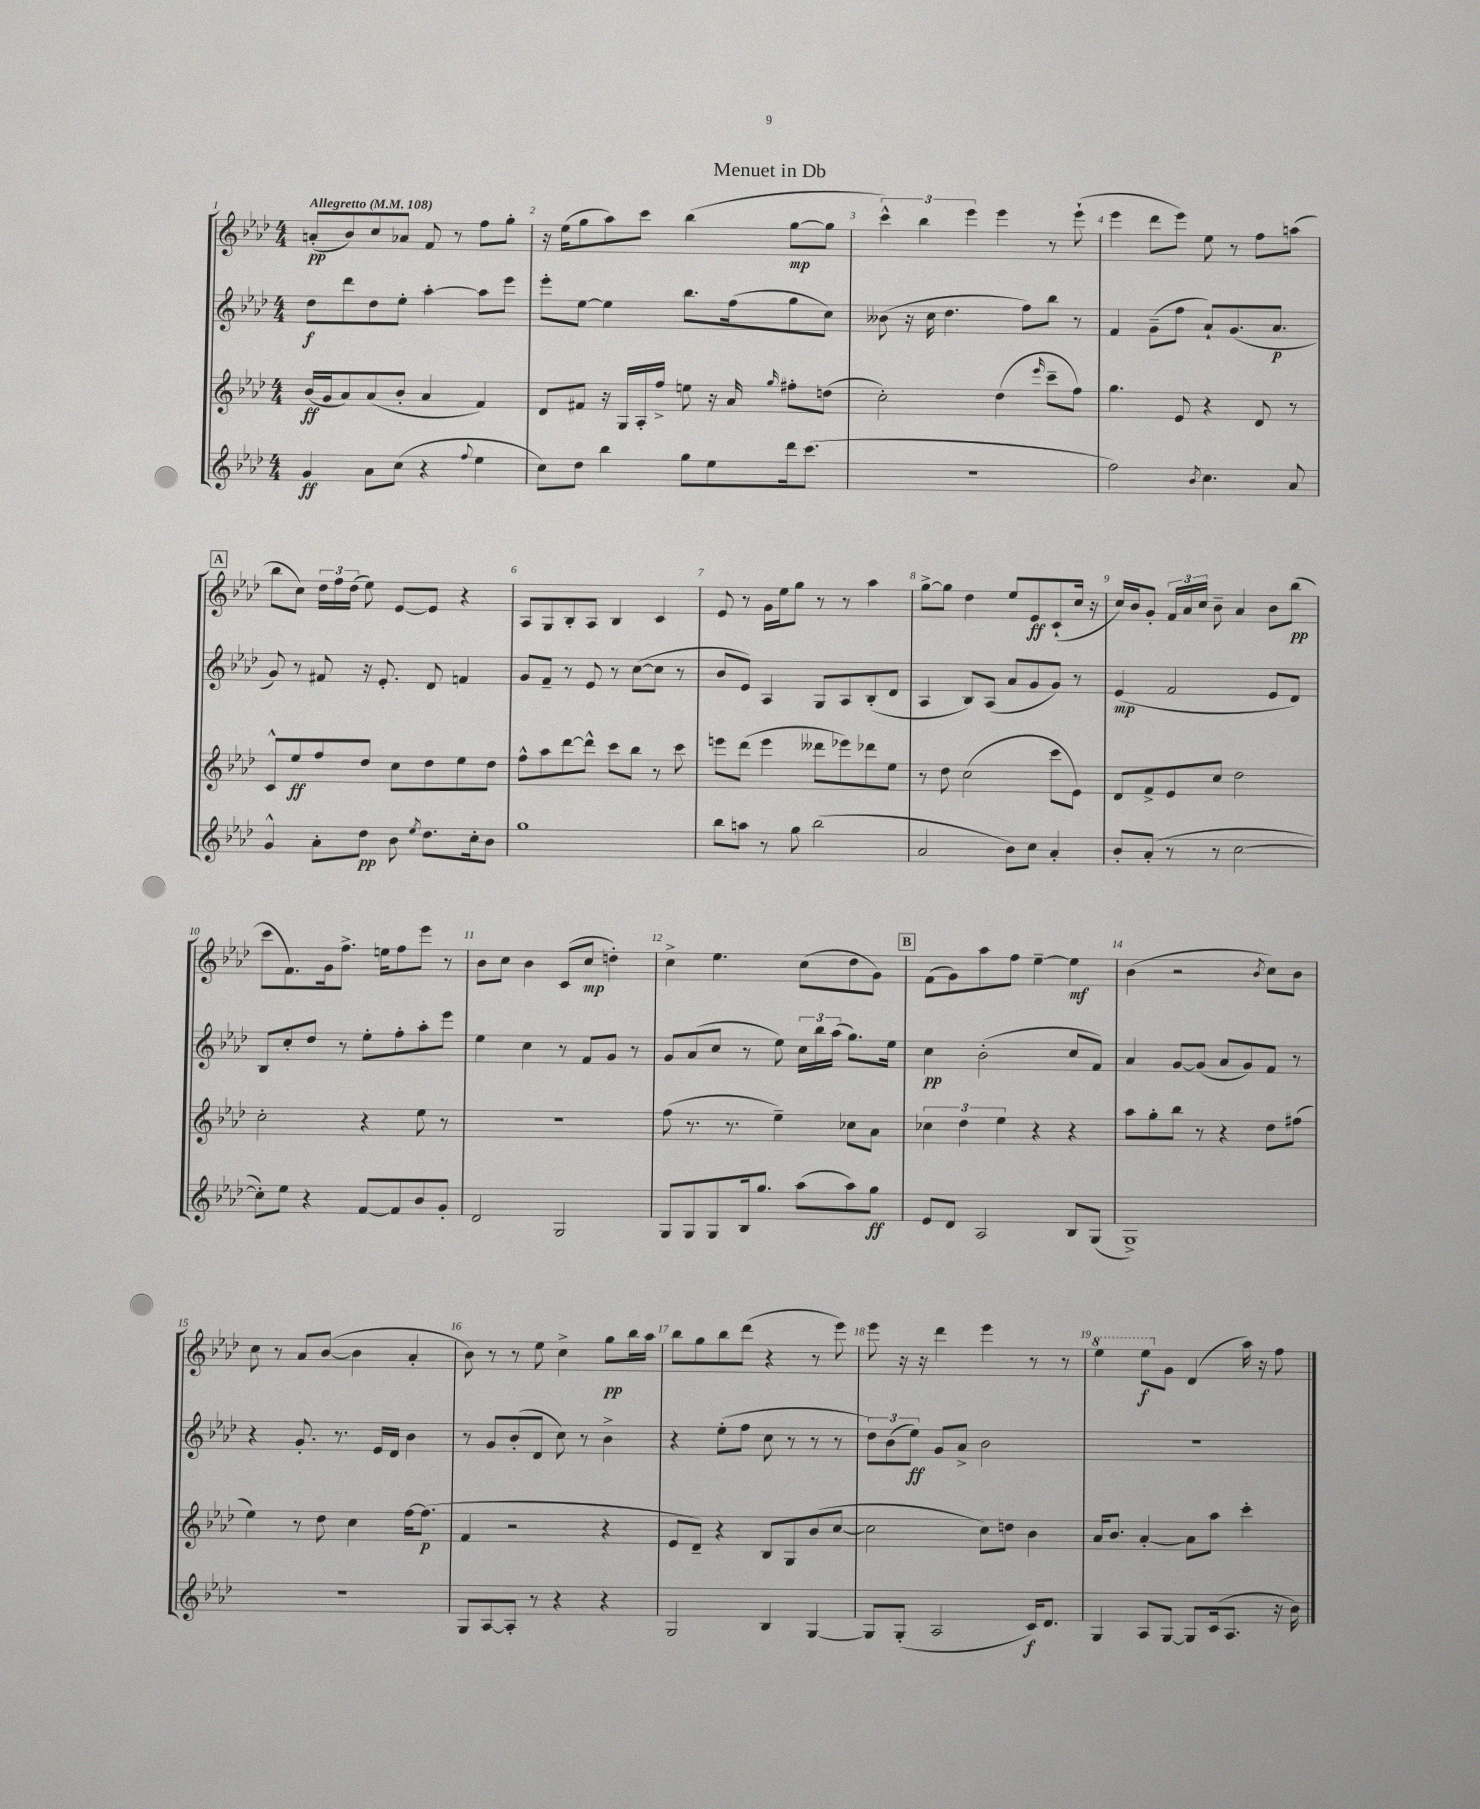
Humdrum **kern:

**kern	**kern	**kern	**kern
*staff4	*staff3	*staff2	*staff1
*clefG2	*clefG2	*clefG2	*clefG2
*k[b-e-a-d-]	*k[b-e-a-d-]	*k[b-e-a-d-]	*k[b-e-a-d-]
*M4/4	*M4/4	*M4/4	*M4/4
*MM108	*MM108	*MM108	*MM108
4g	(16b-	8dd-	(8a'
.	16g	.	.
.	8a-)	8ddd-	8b-)
8a-	(8a-	8dd-	8cc
(8cc	8b-'	8ee-'	8a-
4r	4a-	[4aa-'	8f
.	.	.	8r
8qqff	.	.	.
4ee-	4f)	8aa-]	8ff
.	.	8eee-	8gg'
=	=	=	=
8cc)	8d-	8eee-'	16r
.	.	.	(16ee-
8dd-	8f#	[8ee-	8gg
4bb-	16r	4ee-]	8aa-)
.	16G	.	.
.	16A-'	.	8ccc
.	16ff^	.	.
8gg	8ee	8.bb-	(4bb-
8ee-	16r	.	.
.	16a-	(16ff	.
.	16qqgg	.	.
16ddd-	8ff#'	8gg	[8gg
(8.ccc	.	.	.
.	(8dd	8cc)	8gg]
=	=	=	=
1r	2cc')	(8b--	6ccc^^)
.	.	16r	.
.	.	.	6bb-
.	.	16cc	.
.	.	4.dd-	.
.	.	.	6eee-
.	(4dd-	.	4eee-
.	.	8ff)	.
.	16qqeee-	.	.
.	8ccc~	8bb-	8r
.	8ff)	8r	(8eee-`
=	=	=	=
2ff)	4.gg	4f	4eee-
.	.	(8g~	8ddd-
.	8e-	8ff	8eee-)
8qb-	.	.	.
4.cc	4r	8a-`)	8ee-
.	.	(8.g	8r
.	8d-	.	8ff
.	.	8.a-	.
8a-	8r	.	(8aa
=	=	=	=
4g^^	8c^^	8g)	8bb-
.	8ee-	8r	8cc)
8a-'	8ff	8f#	24dd-
.	.	.	24ff
.	.	.	(24dd-
8dd-	8dd-	16r	8ee-)
.	.	8.e-'	.
8b-	8cc	.	[8e-
8qee-	.	.	.
8.dd-	8dd-	8d-	8e-]
.	8ee-	4f	4r
16cc'	.	.	.
8b-	8dd-	.	.
=	=	=	=
1gg	8ff^^	8g	8A-
.	8aa-	8f~	8G
.	[8ddd-	8r	8B-'
.	8ddd-^^]	8e-	8A-
.	8ccc	8r	4B-
.	8bb-	([8cc	.
.	8r	8cc]	4c
.	8ccc	8r	.
=	=	=	=
8bb-	8eee	8b-	8e-
8aa	(8ddd-	8e-)	8r
8r	4eee	4A-	16g
.	.	.	16ee-
8gg	.	.	8gg
(2bb-	8ddd--	8G	8r
.	8eee-)	8A-	8r
.	8ddd-	(8B-'	4aa-
.	8ee-	8d-	.
=	=	=	=
2a-	8r	4A-	[8gg^
.	8dd-	.	8gg]
.	(2cc	8B-)	4dd-
.	.	(8A-	.
8b-)	.	8a-	8ee-
8cc	.	8g	8e-
4a-'	8ccc	8g)	(8c`
.	8e-)	8r	16cc
.	.	.	16r
=	=	=	=
8b-'	8d-	(4e-	16cc)
.	.	.	16b-
(8a-'	8f^	.	8g'
8r	8e-	2f	24f
.	.	.	24a-
.	.	.	24cc
8r	8cc	.	8b-~
[2cc	2dd-	.	4a-
.	.	8e-	8b-
.	.	8d-)	(8bb-
=	=	=	=
8cc'])	2cc'	8B-	8ccc
8ee-	.	8cc'	8.f)
4r	.	8dd-	.
.	.	.	16g
.	.	8r	8.ff^
[8f	4r	8ee-'	.
.	.	.	16ee
8f]	.	8ff'	8ff
8b-	8ee-	8aa-'	8eee-
8g'	8r	8eee-	8r
=	=	=	=
2d-	1r	4ee-	8b-
.	.	.	8cc
.	.	4cc	4b-
2G	.	8r	(8c
.	.	8f	8cc
.	.	8g	4dd')
.	.	8r	.
=	=	=	=
8G	(8ff	8g	4cc^
8G	8.r	(8a-	.
8G	.	8cc	4.ee-
.	8.r	.	.
16B-	.	8r	.
8.gg	.	.	.
.	4ee-~)	8ee-)	.
(8aa-	.	24cc	(8cc
.	.	24bb-	.
.	.	(24aa-	.
8aa-)	8cc-	8.gg)	8dd-
8gg	8a-	.	8g)
.	.	16ee-	.
=	=	=	=
8e-	6cc-	4cc	(8f
8d-	.	.	8g)
.	6dd-	.	.
2A-	.	(2b-'	8aa-
.	6ee-	.	.
.	.	.	8ff
.	4r	.	[4ee-~
8B-	4r	8cc	4ee-]
(8G	.	8f)	.
=	=	=	=
1G^)	8aa-	4a-	(4b-
.	8gg'	.	.
.	8bb-	[8g	2r
.	8r	(8g]	.
.	4r	8a-	.
.	.	8g)	.
.	.	.	8qb-
.	8dd-	8f	8cc)
.	(8ff#	8r	8b-
=	=	=	=
1r	4ee-)	4r	8cc
.	.	.	8r
.	8r	8.g'	8a-
.	8dd-	.	([8b-
.	.	8.r	.
.	4cc	.	4b-]
.	.	16e-	.
.	.	16d-	.
.	[16ff	4b-	4a-'
.	(8.ff]	.	.
=	=	=	=
8G	4f	8r	8b-)
[8A-	.	8g	8r
8A-']	2r	(8b-'	8r
8r	.	8d-	8ee-
4r	.	8cc)	4cc^
.	.	8r	.
4r	4r	4b-^	8gg
.	.	.	16bb-
.	.	.	16aa-
=	=	=	=
2G	8e-	4r	8bb-
.	8d-~)	.	8gg
.	4r	(8ee-'	8bb-
.	.	8ff	(8ddd-
4B-	8B-	8cc	4r
.	8G	8r	.
[4G	(8b-	8r	8r
.	[8cc	8r	8eee-)
=	=	=	=
8G]	2cc]	12dd-)	8eee-
.	.	(12b-	.
(8G'	.	.	16r
.	.	12ee-)	.
.	.	.	16r
2A-	.	8g	4ddd-
.	.	8a-^	.
.	8cc)	2b-	4eee-
.	8dd	.	.
16c)	4b-	.	8r
8.d-	.	.	.
.	.	.	8r
=	=	=	=
4G	16a-	1r	4eee-
.	8.b-	.	.
8A-	[4a-'	.	8eee-
[8G	.	.	8g
8G]	8a-]	.	(4d-
(16c	8aa-	.	.
8.A-	.	.	.
.	4ccc'	.	16aa-)
.	.	.	16r
16r	.	.	8ff
16b-)	.	.	.
==	==	==	==
*-	*-	*-	*-
